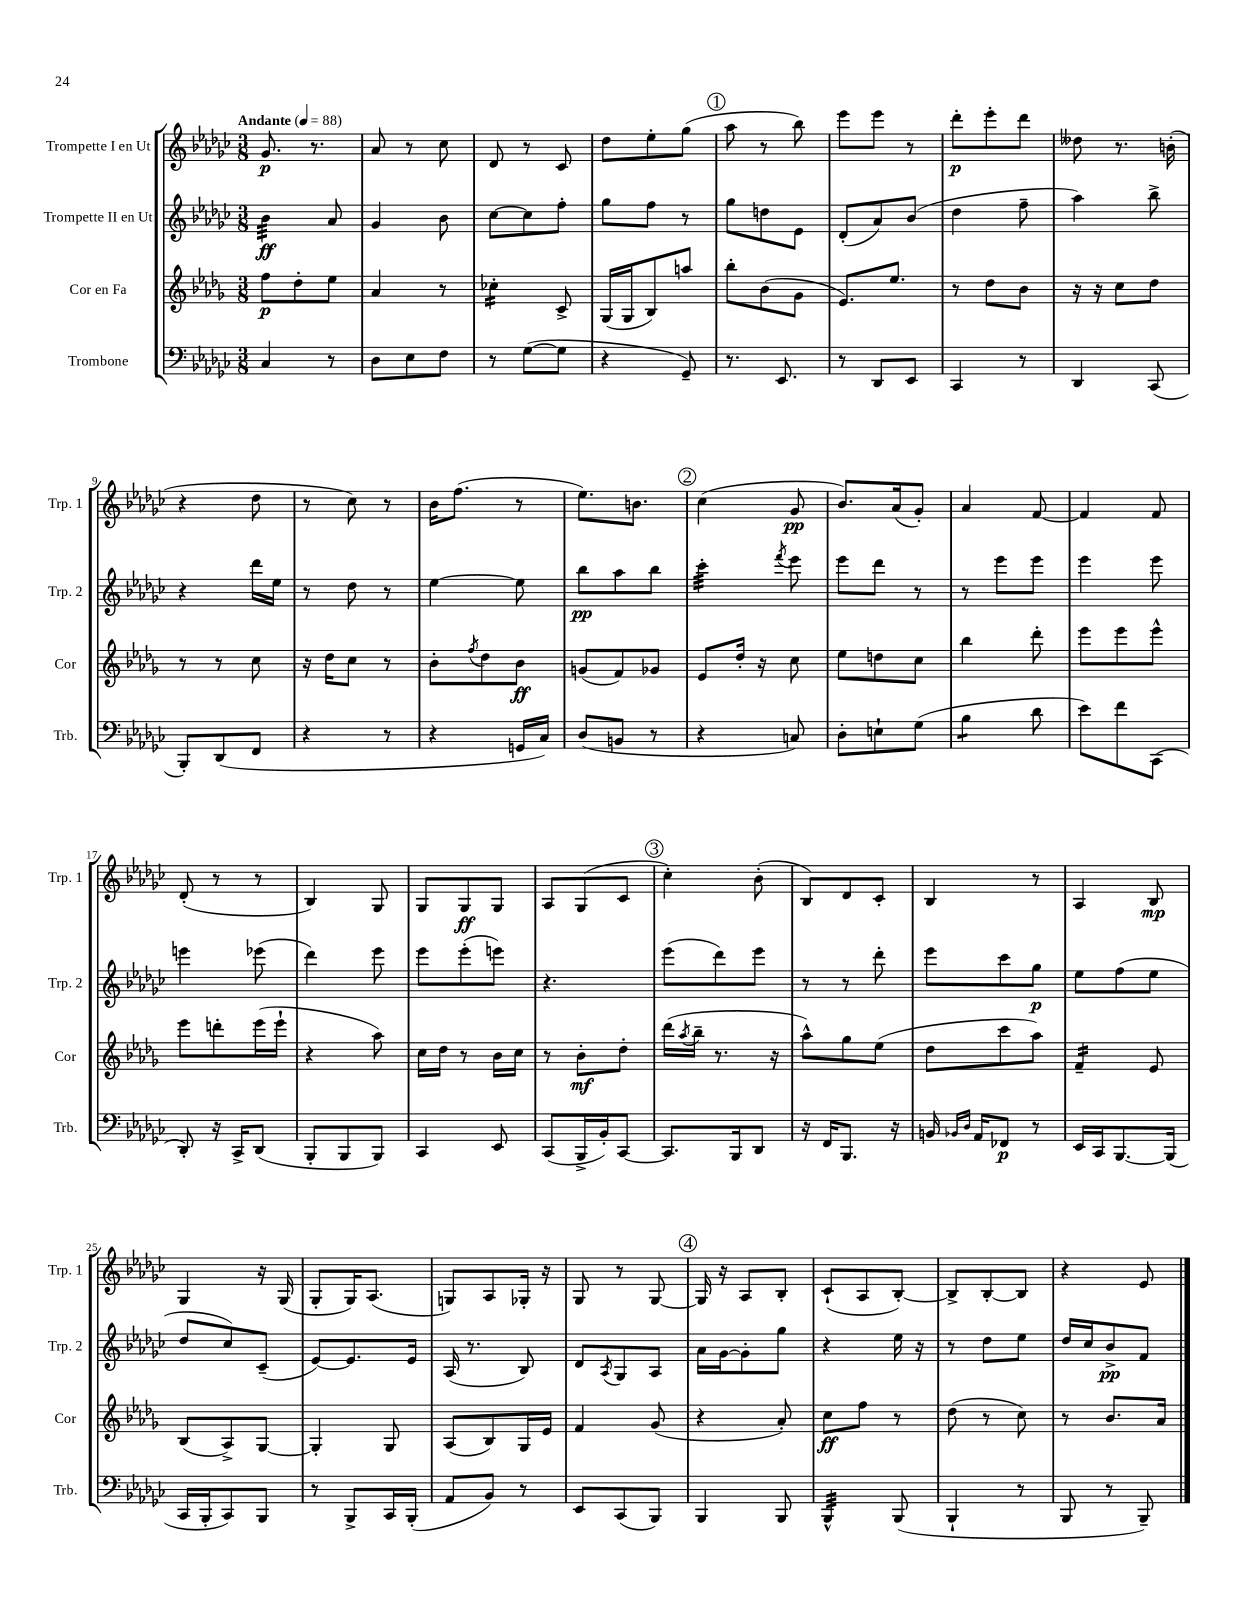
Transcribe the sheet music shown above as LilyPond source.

<<
\new StaffGroup <<
\new Staff = "s0" \with { instrumentName = "Trompette I en Ut" shortInstrumentName = "Trp. 1" } {
    \clef treble \key ges \major \numericTimeSignature \time 3/8 \tempo "Andante" 4 = 88
    ges'8.\p r8. |
    aes'8 r8 ces''8 |
    des'8 r8 ces'8 |
    des''8 ees''8-. ges''8( |
    \mark \markup { \circle "1" } aes''8 r8 bes''8) |
    ees'''8 ees'''8 r8 |
    des'''8-.\p ees'''8-. des'''8 |
    deses''8 r8. b'16-.( |
    r4 des''8 |
    r8 ces''8) r8 |
    bes'16 f''8.( r8 |
    ees''8.) b'8. |
    \mark \markup { \circle "2" } ces''4( ges'8\pp |
    bes'8.) aes'16( ges'8-.) |
    aes'4 f'8~ |
    f'4 f'8 |
    des'8-.( r8 r8 |
    bes4) ges8 |
    ges8 ges8\ff ges8 |
    aes8 ges8( ces'8 |
    \mark \markup { \circle "3" } ces''4-.) bes'8-.( |
    bes8) des'8 ces'8-. |
    bes4 r8 |
    aes4 bes8\mp |
    ges4 r16 ges16( |
    ges8-. ges16) aes8.( |
    g8) aes8 ges16-. r16 |
    ges8 r8 ges8~ |
    \mark \markup { \circle "4" } ges16 r16 aes8 bes8-. |
    ces'8-!( aes8 bes8~-.) |
    bes8-> bes8~-. bes8 |
    r4 ees'8 \bar "|." |
}
\new Staff = "s1" \with { instrumentName = "Trompette II en Ut" shortInstrumentName = "Trp. 2" } {
    \clef treble \key ges \major \numericTimeSignature \time 3/8
    bes'4:32\ff aes'8 |
    ges'4 bes'8 |
    ces''8~ ces''8 f''8-. |
    ges''8 f''8 r8 |
    \mark \markup { \circle "1" } ges''8 d''8 ees'8 |
    des'8-.( aes'8) bes'8( |
    des''4 f''8-- |
    aes''4) bes''8-> |
    r4 des'''16 ees''16 |
    r8 des''8 r8 |
    ees''4~ ees''8 |
    bes''8\pp aes''8 bes''8 |
    \mark \markup { \circle "2" } ces'''4:32-. \acciaccatura { f'''8 } ees'''8 |
    ees'''8 des'''8 r8 |
    r8 ees'''8 ees'''8 |
    ees'''4 ees'''8 |
    e'''4 ees'''8( |
    des'''4) ees'''8 |
    ees'''8 ees'''8-.( e'''8) |
    r4. |
    \mark \markup { \circle "3" } ees'''8( des'''8) ees'''8 |
    r8 r8 des'''8-. |
    ees'''8 ces'''8 ges''8\p |
    ees''8 f''8( ees''8 |
    des''8 ces''8) ces'8--( |
    ees'8~) ees'8. ees'16 |
    aes16( r8. bes8) |
    des'8 \acciaccatura { aes8 } ges8 aes8 |
    \mark \markup { \circle "4" } aes'16 ges'16~ ges'8-. ges''8 |
    r4 ees''16 r16 |
    r8 des''8 ees''8 |
    des''16 ces''16 bes'8->\pp f'8 \bar "|." |
}
\new Staff = "s2" \with { instrumentName = "Cor en Fa" shortInstrumentName = "Cor" } {
    \clef treble \key des \major \numericTimeSignature \time 3/8
    f''8\p des''8-. ees''8 |
    aes'4 r8 |
    ces''4:16-. c'8-> |
    ges16( ges16 bes8) a''8 |
    \mark \markup { \circle "1" } bes''8-. bes'8( ges'8 |
    ees'8.) ees''8. |
    r8 des''8 bes'8 |
    r16 r16 c''8 des''8 |
    r8 r8 c''8 |
    r16 des''16 c''8 r8 |
    bes'8-. \acciaccatura { f''8 } des''8 bes'8\ff |
    g'8( f'8) ges'8 |
    \mark \markup { \circle "2" } ees'8 des''16-. r16 c''8 |
    ees''8 d''8 c''8 |
    bes''4 des'''8-. |
    ees'''8 ees'''8 ees'''8-^ |
    ees'''8 d'''8-. ees'''16( ees'''16-! |
    r4 aes''8) |
    c''16 des''16 r8 bes'16 c''16 |
    r8 bes'8-.\mf des''8-. |
    \mark \markup { \circle "3" } des'''16( \acciaccatura { aes''8 } bes''16-- r8. r16 |
    aes''8-^) ges''8 ees''8( |
    des''8 c'''8 aes''8) |
    f'4:16-- ees'8 |
    bes8( aes8->) ges8~ |
    ges4-. ges8 |
    aes8( bes8) ges16 ees'16 |
    f'4 ges'8( |
    \mark \markup { \circle "4" } r4 aes'8-.) |
    c''8\ff f''8 r8 |
    des''8( r8 c''8) |
    r8 bes'8. aes'16 \bar "|." |
}
\new Staff = "s3" \with { instrumentName = "Trombone" shortInstrumentName = "Trb." } {
    \clef bass \key ges \major \numericTimeSignature \time 3/8
    ces4 r8 |
    des8 ees8 f8 |
    r8 ges8~( ges8 |
    r4 ges,8--) |
    \mark \markup { \circle "1" } r8. ees,8. |
    r8 des,8 ees,8 |
    ces,4 r8 |
    des,4 ces,8( |
    bes,,8-.) des,8( f,8 |
    r4 r8 |
    r4 g,16 ces16) |
    des8( b,8 r8 |
    \mark \markup { \circle "2" } r4 c8) |
    des8-. e8-! ges8( |
    bes4:8 des'8 |
    ees'8) f'8 ces,8( |
    des,8-.) r16 ces,16-> des,8( |
    bes,,8-. bes,,8 bes,,8) |
    ces,4 ees,8 |
    ces,8( bes,,16-> bes,16-.) ces,8~ |
    \mark \markup { \circle "3" } ces,8. bes,,16 des,8 |
    r16 f,16 bes,,8. r16 |
    b,16 \grace { bes,16 des16 } aes,16 fes,8\p r8 |
    ees,16 ces,16 bes,,8.~ bes,,16( |
    ces,16 bes,,16-. ces,8) bes,,8 |
    r8 bes,,8-> ces,16 bes,,16-.( |
    aes,8 bes,8) r8 |
    ees,8 ces,8( bes,,8) |
    \mark \markup { \circle "4" } bes,,4 bes,,8 |
    bes,,4:32-^ bes,,8( |
    bes,,4-! r8 |
    bes,,8 r8 bes,,8--) \bar "|." |
}
>>
>>
